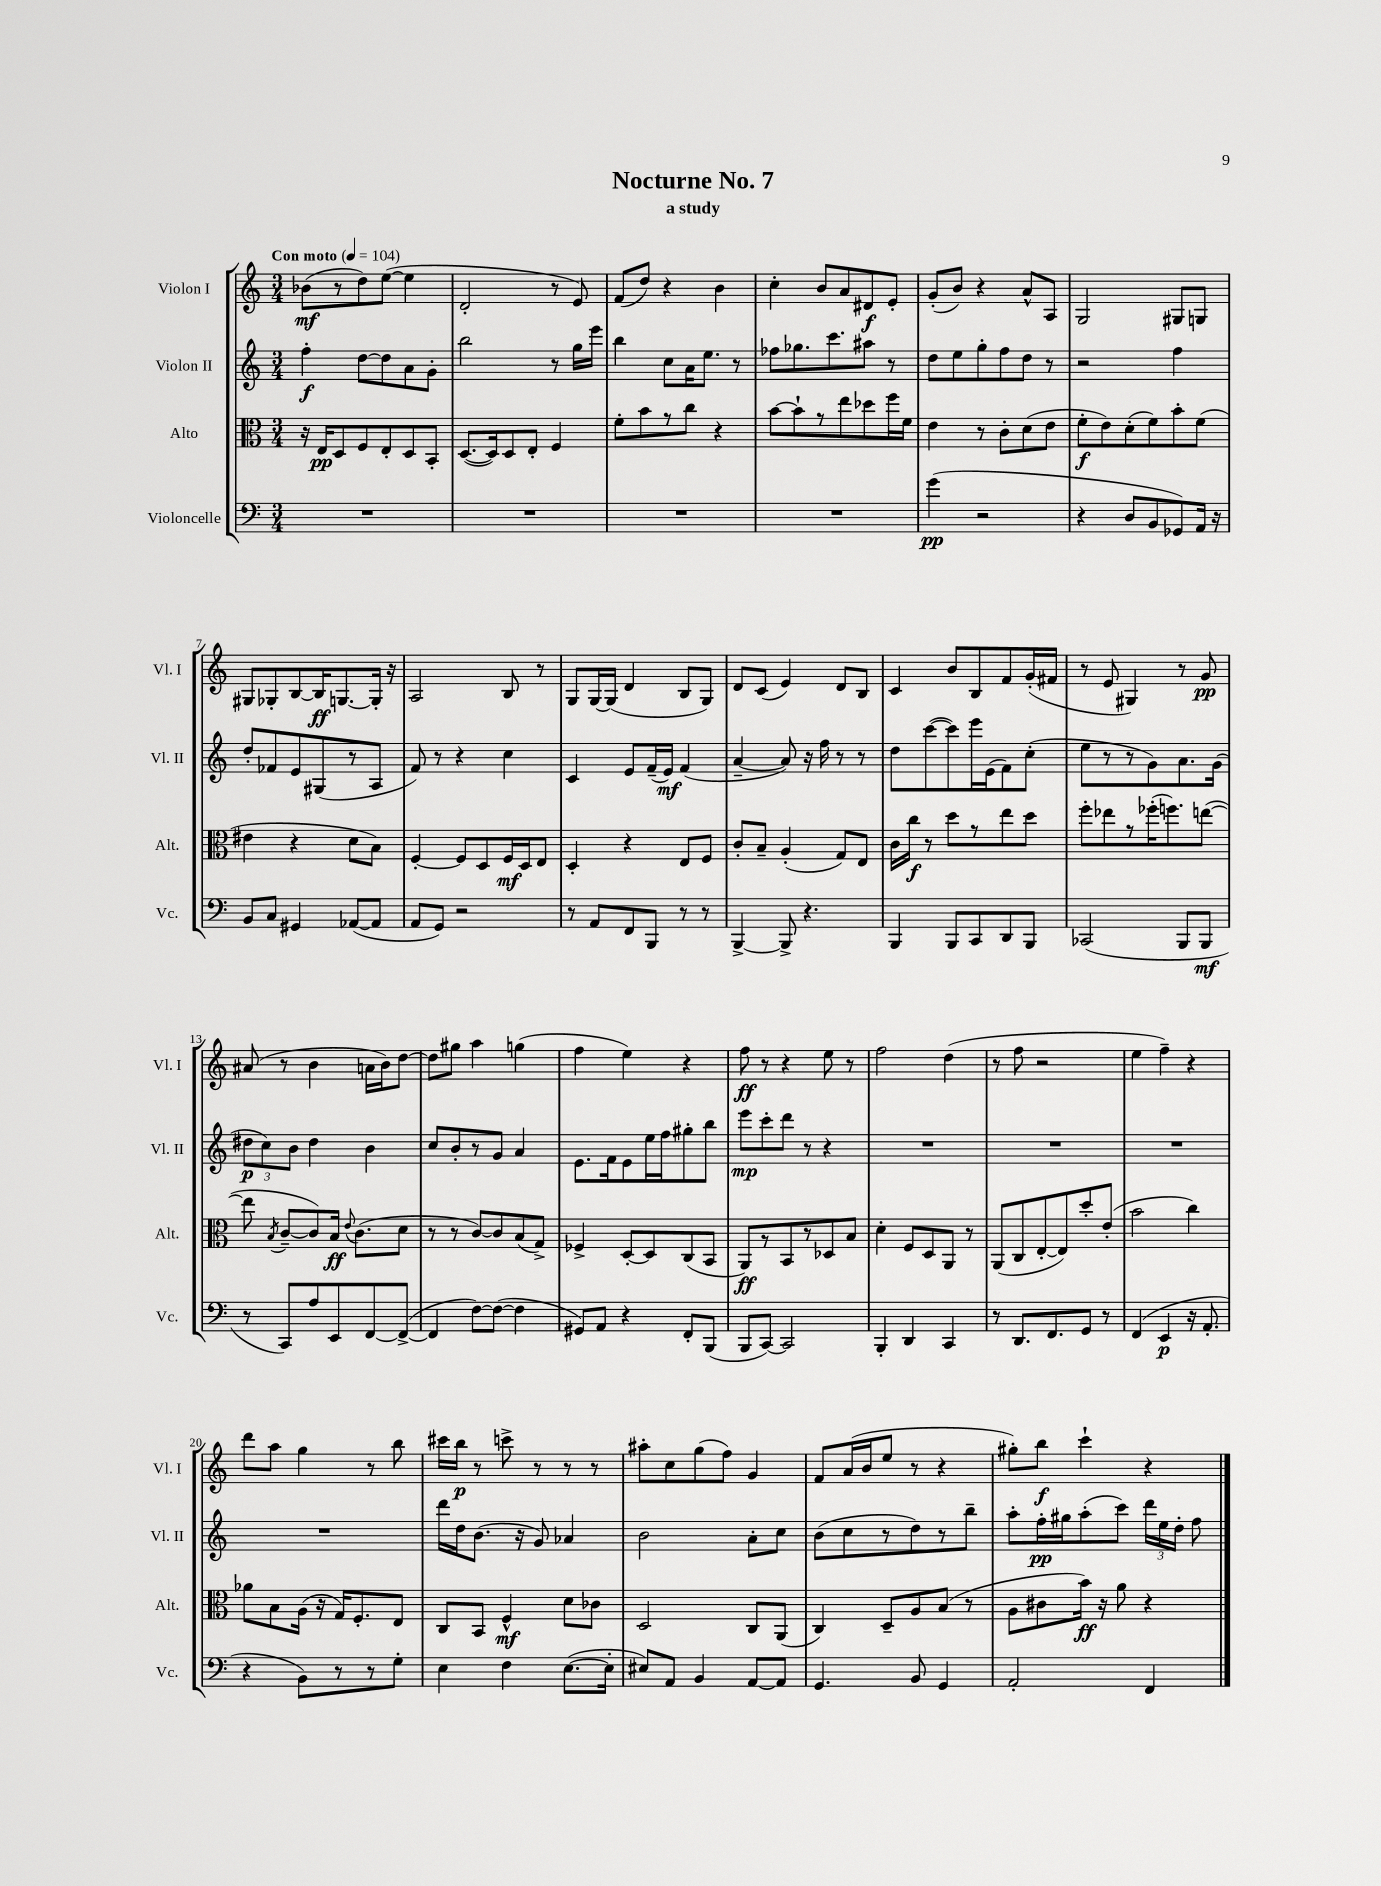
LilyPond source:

\header { title = "Nocturne No. 7" subtitle = "a study" }
<<
\new StaffGroup <<
\new Staff = "s0" \with { instrumentName = "Violon I" shortInstrumentName = "Vl. I" } {
    \clef treble \key c \major \numericTimeSignature \time 3/4 \tempo "Con moto" 4 = 104
    \autoBeamOff bes'8[\mf( r8 d''8) e''8]~( e''4 |
    d'2-. r8 e'8) |
    f'8[( d''8]) r4 b'4 |
    c''4-. b'8[ a'8 dis'8\f e'8]-. |
    g'8[-.( b'8]) r4 a'8[-^ a8] |
    g2 gis8[ g8] |
    gis8[ ges8-. b8~ b16\ff g8.~ g16]-. r16 |
    a2 b8 r8 |
    g8[ g16~ g16]( d'4 b8[ g8]) |
    d'8[ c'8]( e'4) d'8[ b8] |
    c'4 b'8[ b8 f'8 g'16-.( fis'16] |
    r8 e'8 gis4) r8 g'8\pp |
    ais'8( r8 b'4 a'16[ b'16) d''8]~ |
    d''8[ gis''8] a''4 g''4( |
    f''4 e''4) r4 |
    f''8\ff r8 r4 e''8 r8 |
    f''2 d''4( |
    r8 f''8 r2 |
    e''4 f''4--) r4 |
    d'''8[ a''8] g''4 r8 b''8 |
    cis'''16[ b''16]\p r8 c'''8-> r8 r8 r8 |
    ais''8[-. c''8 g''8( f''8]) g'4 |
    f'8[ a'16( b'16 e''8] r8 r4 |
    gis''8[-.) b''8]\f c'''4-! r4 \bar "|." |
}
\new Staff = "s1" \with { instrumentName = "Violon II" shortInstrumentName = "Vl. II" } {
    \clef treble \key c \major \numericTimeSignature \time 3/4
    \autoBeamOff f''4-.\f d''8[~ d''8 a'8 g'8]-. |
    b''2 r8 g''16[ e'''16] |
    b''4 c''8[ a'16 e''8.] r8 |
    fes''8[ ges''8. c'''8. ais''8] r8 |
    d''8[ e''8 g''8-. f''8 d''8] r8 |
    r2 f''4 |
    d''8[-. fes'8 e'8 gis8( r8 a8] |
    f'8) r8 r4 c''4 |
    c'4 e'8[ f'16--( e'16]\mf) f'4( |
    a'4~-- a'8) r16 f''16 r8 r8 |
    d''8[ c'''8~( c'''8) e'''16 e'16( f'8) c''8]-.( |
    e''8[ r8 r8 g'8) a'8. g'16]( |
    \tuplet 3/2 { dis''8[\p c''8) b'8] } dis''4 b'4 |
    c''8[ b'8-. r8 g'8] a'4 |
    e'8.[ f'16 e'8 e''16 f''16 gis''8-. b''8] |
    e'''8[\mp c'''8-. d'''8] r8 r4 |
    R2. |
    R2. |
    R2. |
    R2. |
    d'''16[ d''16 b'8.]( r16 g'8) aes'4 |
    b'2 a'8[-. c''8] |
    b'8[( c''8 r8 d''8) r8 b''8]-- |
    a''8[-. f''16-.\pp gis''16 a''8-.( c'''8]) \tuplet 3/2 { d'''16[ e''16 d''16]-. } f''8 \bar "|." |
}
\new Staff = "s2" \with { instrumentName = "Alto" shortInstrumentName = "Alt." } {
    \clef alto \key c \major \numericTimeSignature \time 3/4
    \autoBeamOff r16 e16[\pp d8 f8 e8-. d8 b,8]-. |
    d8.[~( d16) d8 e8]-. f4 |
    f'8[-. b'8 r8 c''8] r4 |
    b'8[~ b'8-! r8 e''8 des''8 f''16 f'16] |
    e'4 r8 c'8[-. d'8( e'8] |
    f'8[-.\f e'8) d'8-.( f'8) b'8-. f'8]( |
    eis'4 r4 d'8[ b8]) |
    f4~-. f8[ d8 f16\mf d16 e8] |
    d4-. r4 e8[ f8] |
    c'8[-. b8]-- a4-.( g8[) e8] |
    c'16[ c''16]\f r8 d''8[ r8 e''8 d''8] |
    f''8[-. ees''8 r8 fes''16-.( f''8.) e''8]~( |
    e''8 \acciaccatura { b8 } c'8[~-- c'8) b16]\ff \appoggiatura { e'8 } c'8.[( d'8] |
    r8 r8 c'8[~) c'8 b8( g8]->) |
    fes4-> d8[~-. d8 c8( b,8] |
    a,8[\ff) r8 b,8 r8 des8 b8] |
    d'4-. f8[ d8 a,8] r8 |
    a,8[( c8 e8~-. e8) d''8-. e'8]-.( |
    b'2 c''4) |
    aes'8[ b8 a16]( r16 g16[) f8.-. e8] |
    c8[ b,8] f4-^\mf d'8[ ces'8] |
    d2 c8[ a,8]( |
    c4) d8[-- a8 b8]( r8 |
    a8[ cis'8 b'16]\ff) r16 a'8 r4 \bar "|." |
}
\new Staff = "s3" \with { instrumentName = "Violoncelle" shortInstrumentName = "Vc." } {
    \clef bass \key c \major \numericTimeSignature \time 3/4
    \autoBeamOff R2. |
    R2. |
    R2. |
    R2. |
    g'4\pp( r2 |
    r4 d8[ b,8 ges,8) a,16] r16 |
    b,8[ c8] gis,4 aes,8[~( aes,8] |
    a,8[ g,8]) r2 |
    r8 a,8[ f,8 b,,8] r8 r8 |
    b,,4~-> b,,8-> r4. |
    b,,4 b,,8[ c,8 d,8 b,,8] |
    ces,2( b,,8[ b,,8]\mf |
    r8 c,8[) a8 e,8 f,8~ f,8]~->( |
    f,4 f8[~) f8]~( f4 |
    gis,8[) a,8] r4 f,8[-. b,,8]( |
    b,,8[ c,8]~) c,2 |
    b,,4-. d,4 c,4 |
    r8 d,8.[ f,8. g,8] r8 |
    f,4( e,4\p r16 a,8.-. |
    r4 b,8[) r8 r8 g8]-. |
    e4 f4 e8.[~( e16]-. |
    eis8[) a,8] b,4 a,8[~ a,8] |
    g,4. b,8 g,4 |
    a,2-. f,4 \bar "|." |
}
>>
>>
